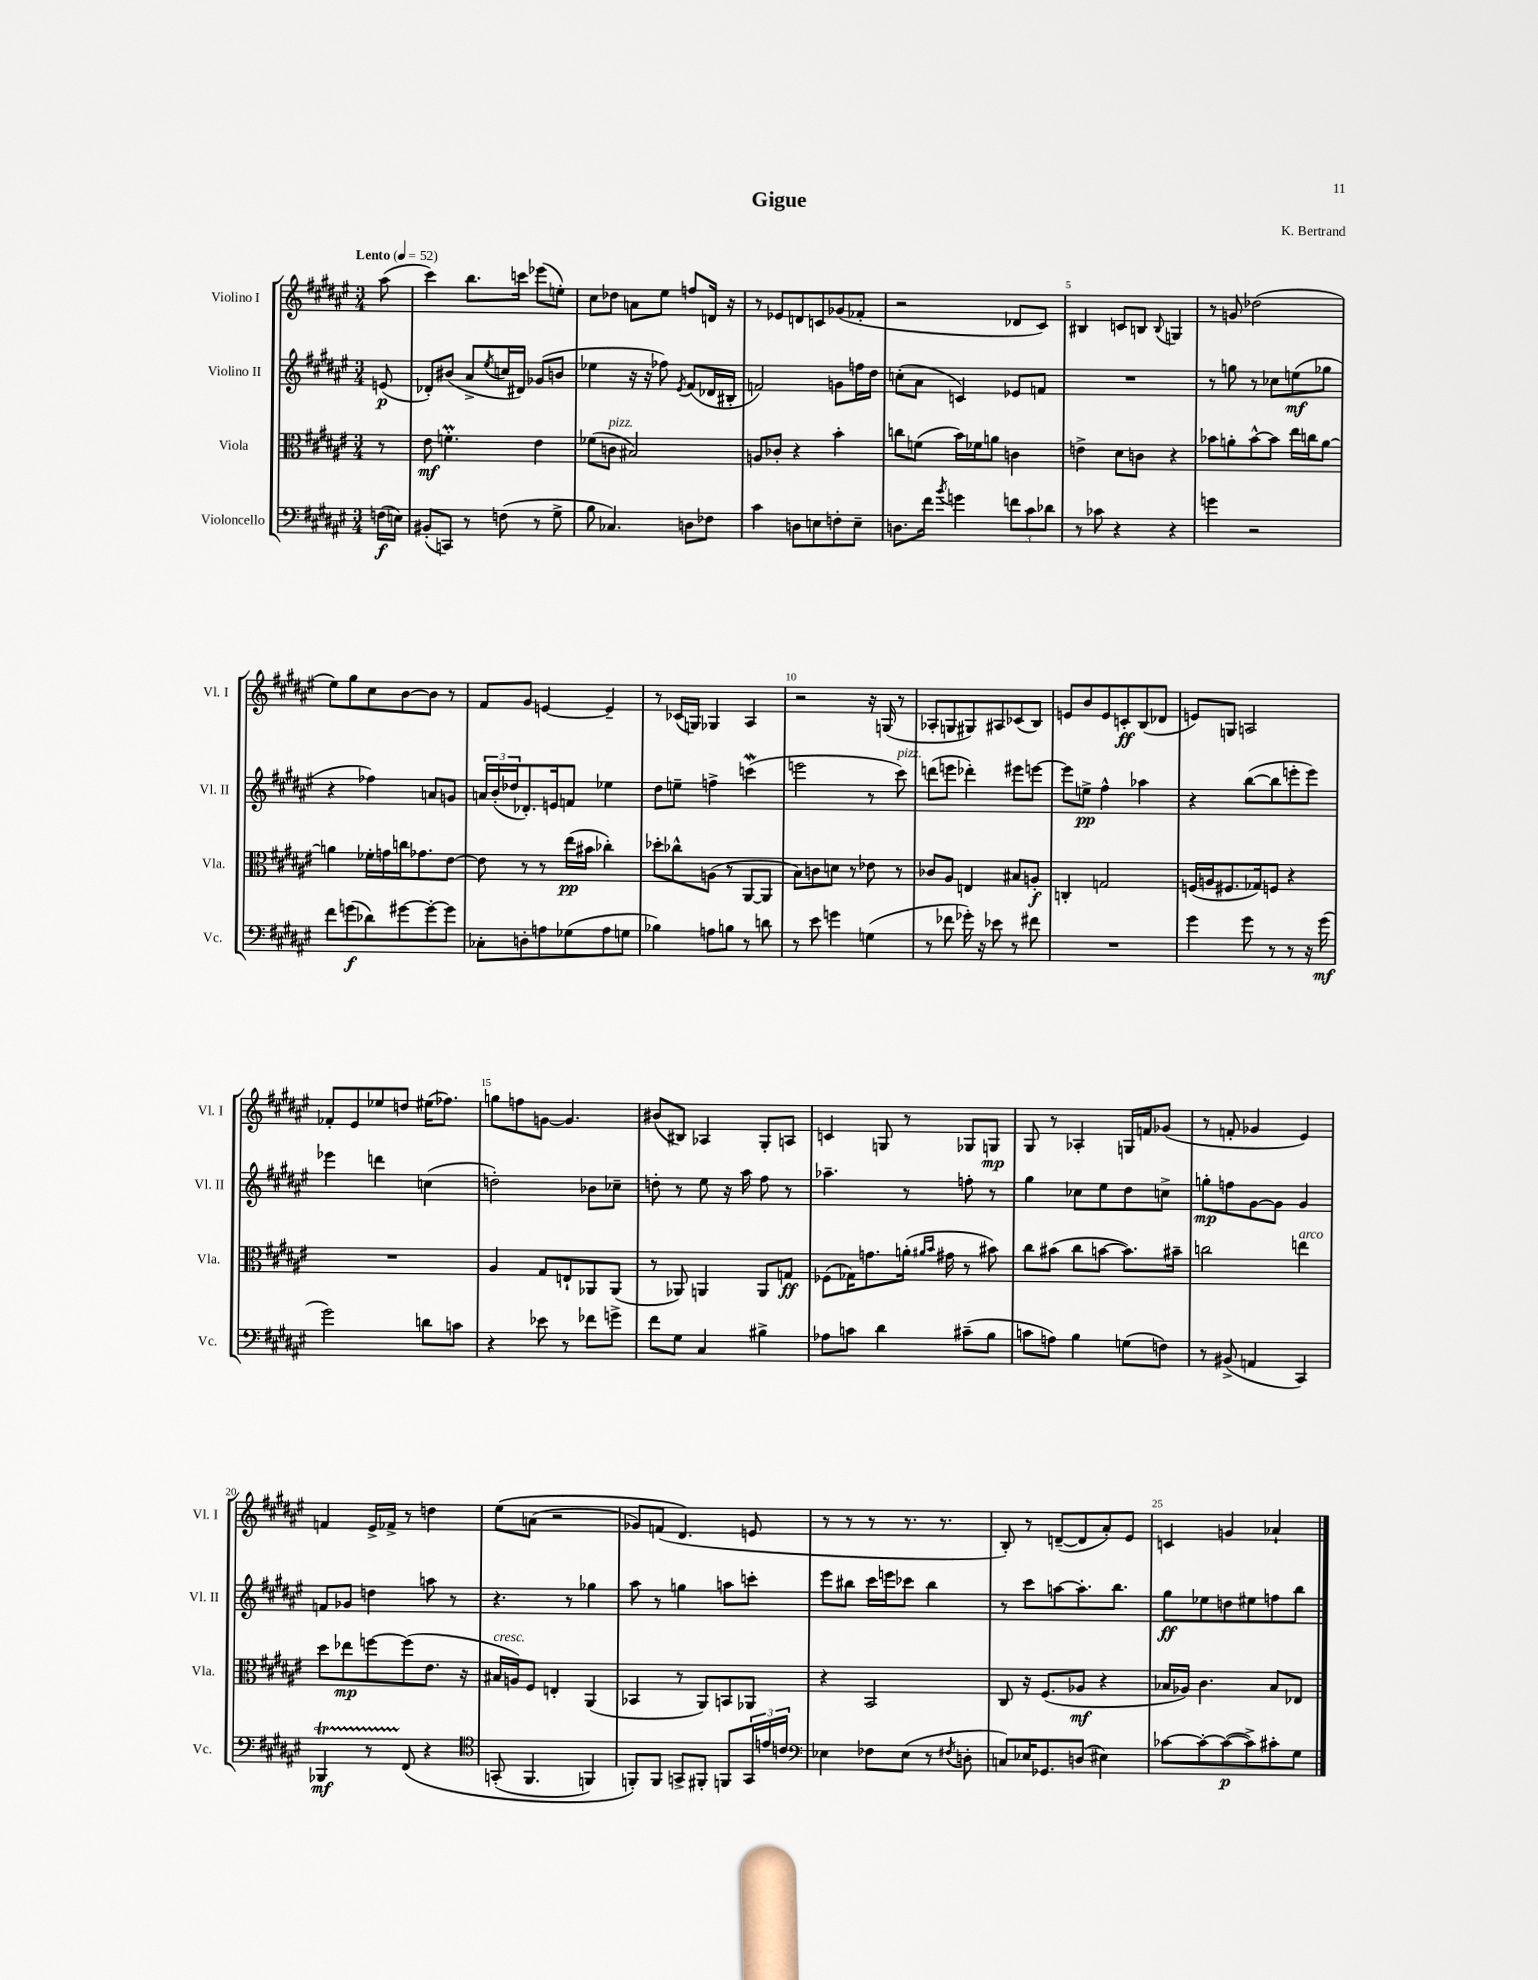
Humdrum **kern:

**kern	**kern	**kern	**kern
*staff4	*staff3	*staff2	*staff1
*clefF4	*clefC3	*clefG2	*clefG2
*k[f#c#g#d#a#e#]	*k[f#c#g#d#a#e#]	*k[f#c#g#d#a#e#]	*k[f#c#g#d#a#e#]
*M3/4	*M3/4	*M3/4	*M3/4
*MM52	*MM52	*MM52	*MM52
(16F\LL	8r	(8e/	(8aa#\
16E\JJ)	.	.	.
=	=	=	=
(8BB#'/L	8e#\	8d-'/L)	4ccc#\)
8CC/J)	4.f'\	(8b#/J	.
8r	.	8a#^/L	8.bb\L
.	.	8qee#/	.
(8F\	.	16cc/L	.
.	.	16d#/JJ)	16ccc\Jk
8r	4e#\	(8g-/L	(8eee-\L
8G#^\	.	8b/J	8ee'\J)
=	=	=	=
8B\	(8f-\L	4ee-\	8cc#\L
4.C-/)	8c\J	.	8dd-\J
.	2B#/)	16r	8a\L
.	.	16r	.
.	.	8ff-\)	8ee#\J
.	.	8qe#/	.
8D\L	.	(8f#/L	8ff/L
8F-\J	.	16d-/L	16d/Jk
.	.	16B#'/JJ	16r
=	=	=	=
4c#\	8A/L	2f/)	8r
.	8c-'/J	.	8e-/L
8D\L	4r	.	8d/
8E\	.	.	8c/
8F'\	4b'\	8g\L	(8g-/
8E~\J	.	16ff\L	8f-'/J
.	.	16dd#\JJ	.
=	=	=	=
8.D\L	8cc\L	(8cc'\L	2r
.	(8f\J	8a#\J	.
16f#\Jk	.	.	.
8qb/	.	.	.
4g\	16b\LL)	4c/)	.
.	16f-\J	.	.
.	8a\J	.	.
12f\L	4c\	8e-/L	8d-/L
12c#\	.	.	.
.	.	8f/J	8c#/J)
12d-\J	.	.	.
=	=	=	=
8r	4e^\	2.r	4B#/
8c-\	.	.	.
4r	8d#\L	.	8c/L
.	8c\J	.	8B/J
.	.	.	8qqB/
4r	4r	.	4G/
=	=	=	=
4g\	8b-\L	8r	8r
.	8a'\	8gg\	8g/
2r	[8b-^^\	8r	(2dd-\
.	8b-\]J	8cc-\L	.
.	16ee#\LL	(8ee\	.
.	16cc\J	.	.
.	[8a\J	8gg-\J	.
=	=	=	=
8f#\L	4a\]	4r	8ee#\L)
(8g\	.	.	8gg#\
8d-\)	16f-'\LL	4ff-\)	8cc#\
.	16g\	.	.
[8g#\	16cc\J	.	[8b\
.	8.g-\	.	.
8g#'\_	.	8a/L	8b\]J
8g#\]J	[8e#\J	8g/J	8r
=	=	=	=
8C-'\L	8e#\]	24a/LL	8f#/L
.	.	(24b'/	.
.	.	24dd-/J	.
8D'\	8r	8.d-'/)	8g#/J
8A\	8r	.	[4e/
.	.	16e/k	.
(8G-\	(16ee#\LL	8f/J	.
.	16b#\JJ	.	.
8A\	4cc-'\)	4ee-\	4e~/]
8G\J	.	.	.
=	=	=	=
4B-\)	8dd-'\L	8dd#\L	8r
.	8cc-^^\	8ee~\J	(16c-/LL
.	.	.	16G/JJ)
8A\L	(8A\J	4ff^\	4G-/
8B\J	8r	.	.
8r	[8AA#/L	(4ccc\	4A#/
8d\	8AA#/]J	.	.
=	=	=	=
8r	8B\L)	2eee\	2r
8e#\	8c\	.	.
4g\	8d\J	.	.
.	8r	.	.
(4G\	8e-\	8r	16r
.	.	.	(16G/
.	8r	8ccc#\)	8r
=	=	=	=
8r	8c-/L	(8ddd\L	8A-'/L
8f-\	8A#/J	8eee\J	8G/
16g-'\)	4E/	4ddd-'\)	8G#/)
16r	.	.	.
8e-\	.	.	8A#/
8r	8B#/L	8eee#\L	(8c-/
8f#\	8A'/J	[8eee\J	8B/J)
=	=	=	=
2.r	4C'/	8eee\]L	8e/L
.	.	8ee^\J	8b/
.	2G/	4ff#^^\	8e/
.	.	.	8c'/
.	.	4aa-\	(8B/
.	.	.	8d-/J
=	=	=	=
4g#\	(16F/LL	4r	8e/L)
.	16A/J	.	.
.	8.F#/	.	8G/J
8g#\	.	([8bb\L	2A/
.	16G-/k)	.	.
8r	8F/J	8bb\]	.
8r	4r	8eee'\	.
16r	.	8eee\J)	.
(16g#\	.	.	.
=	=	=	=
2g#\)	2.r	4eee-\	8f-'/L
.	.	.	8e#/
.	.	4ddd\	8ee-/
.	.	.	8dd/J
8d\L	.	(4cc\	(16ee#\LK
.	.	.	8.ff-\J)
8c\J	.	.	.
=	=	=	=
4r	4A#/	2dd'\)	8gg\L
.	.	.	8ff\
8e-\	8G#/L	.	[8g\J
8r	8E`/	.	4.g/]
8f-\L	8AA-/	8b-\L	.
8g^\J	(8AA-/J	8cc-~\J	.
=	=	=	=
8f#\L	8r	8dd'\	(8b#/L
8G#\J	8AA-/)	8r	8B#/J)
4C#/	4AA/	8ee#\	4A-/
.	.	16r	.
.	.	16aa#\	.
4B#^\	8AA/L	8ff#\	8G#'/L
.	8G/J	8r	8A/J
=	=	=	=
8A-\L	(8F-\L	4.aa-~\	4c/
8c\J	16G-\K)	.	.
.	8.g\	.	.
4d#\	.	.	8G/
.	(16a'\Jk	8r	8r
.	16qqa#/LL	.	.
.	16qqb/JJ	.	.
.	16g#\	.	.
(8c#~\L	8r	8ff'\	8G-/L
8B\J	8b#\)	8r	8G/J
=	=	=	=
8c\L	8cc#\L	4gg#\	8G#/
8A\J)	(8b#\J	.	8r
4B\	8cc#\L	8cc-\L	4A-'/
.	[8b\J	8ee#\	.
(8G\L	8.b\]L)	8dd#\	16G/LL
.	.	.	16f/J
8F\J)	.	8cc^\J	(8g-/J
.	16b#~\Jk	.	.
=	=	=	=
8r	2cc\	8gg'\L	8r
(8BB#^/	.	8ff\	8f'/
4AA/	.	[8g#\	4g-/
.	.	8g#\]J	.
4CC#/)	4ee\	4g#/	4e#/)
=	=	=	=
4BBB-/	8dd#\L	8f/L	4f/
.	8ee-\	8g-/J	.
8r	[8ff\	4dd\	16e#^/LL
.	.	.	16f-^/JJ
&(8FF#/	(8ff\]	.	8r
4r	8.e#\J	8aa\	4dd\
.	.	8r	.
.	16r	.	.
=	=	=	=
*clefC4	*	*	*
(8GG'/	16B#/LL	4.r	&(8ee#\L
.	16A/J)	.	.
4.FF#/	8F#/J	.	(8a\J
.	4E'/	.	2r
.	.	8r	.
4FF/)	(4AA#/	4gg-\	.
=	=	=	=
8FF'/L&)	4BB-/	8aa#\	8g-/L)
8FF/J	.	8r	(8f/J
8GG^/L	8r	4gg\	4.d#/&)
8FF#'/J	8AA#/L)	.	.
8FF/L	8BB/	8aa\L	.
24GG/L	8AA-/J	8ccc'\J	8e/
24e/	.	.	.
24c/JJ	.	.	.
=	=	=	=
*clefF4	*	*	*
4E-\	4r	8eee#\L	8r
.	.	8bb#\J	8r
8F-\L	2BB/	16ccc#\LL	8r
.	.	16eee\J	.
(8E-\J	.	8ccc-\J	8.r
8r	.	4bb#\	.
.	.	.	8.r
8qF#/	.	.	.
8D'\	.	.	.
=	=	=	=
8C/L)	8C#/	8r	8B'/)
16E-/K	16r	8ccc#\L	8r
8.GG-/	(8.F#/L	.	.
.	.	[8aa\	([8d~/L
(8D/J	8A-/J	8.aa'\]	8d/]
4E#\)	4r	.	8a#'/)
.	.	8.bb\J	.
.	.	.	8e#/J
=	=	=	=
[8c-\L	16B-/LL	8gg#\L	4c/
.	16A-/JJ)	.	.
8c-'\_	4.c#\	8ee-\	.
(8c-\_	.	8dd\	4g/
8c-^\])	.	8ee#\	.
8c#'\	8B-/L	8ff\	4a-`/
8G#\J	8E-/J	8bb\J	.
==	==	==	==
*-	*-	*-	*-
